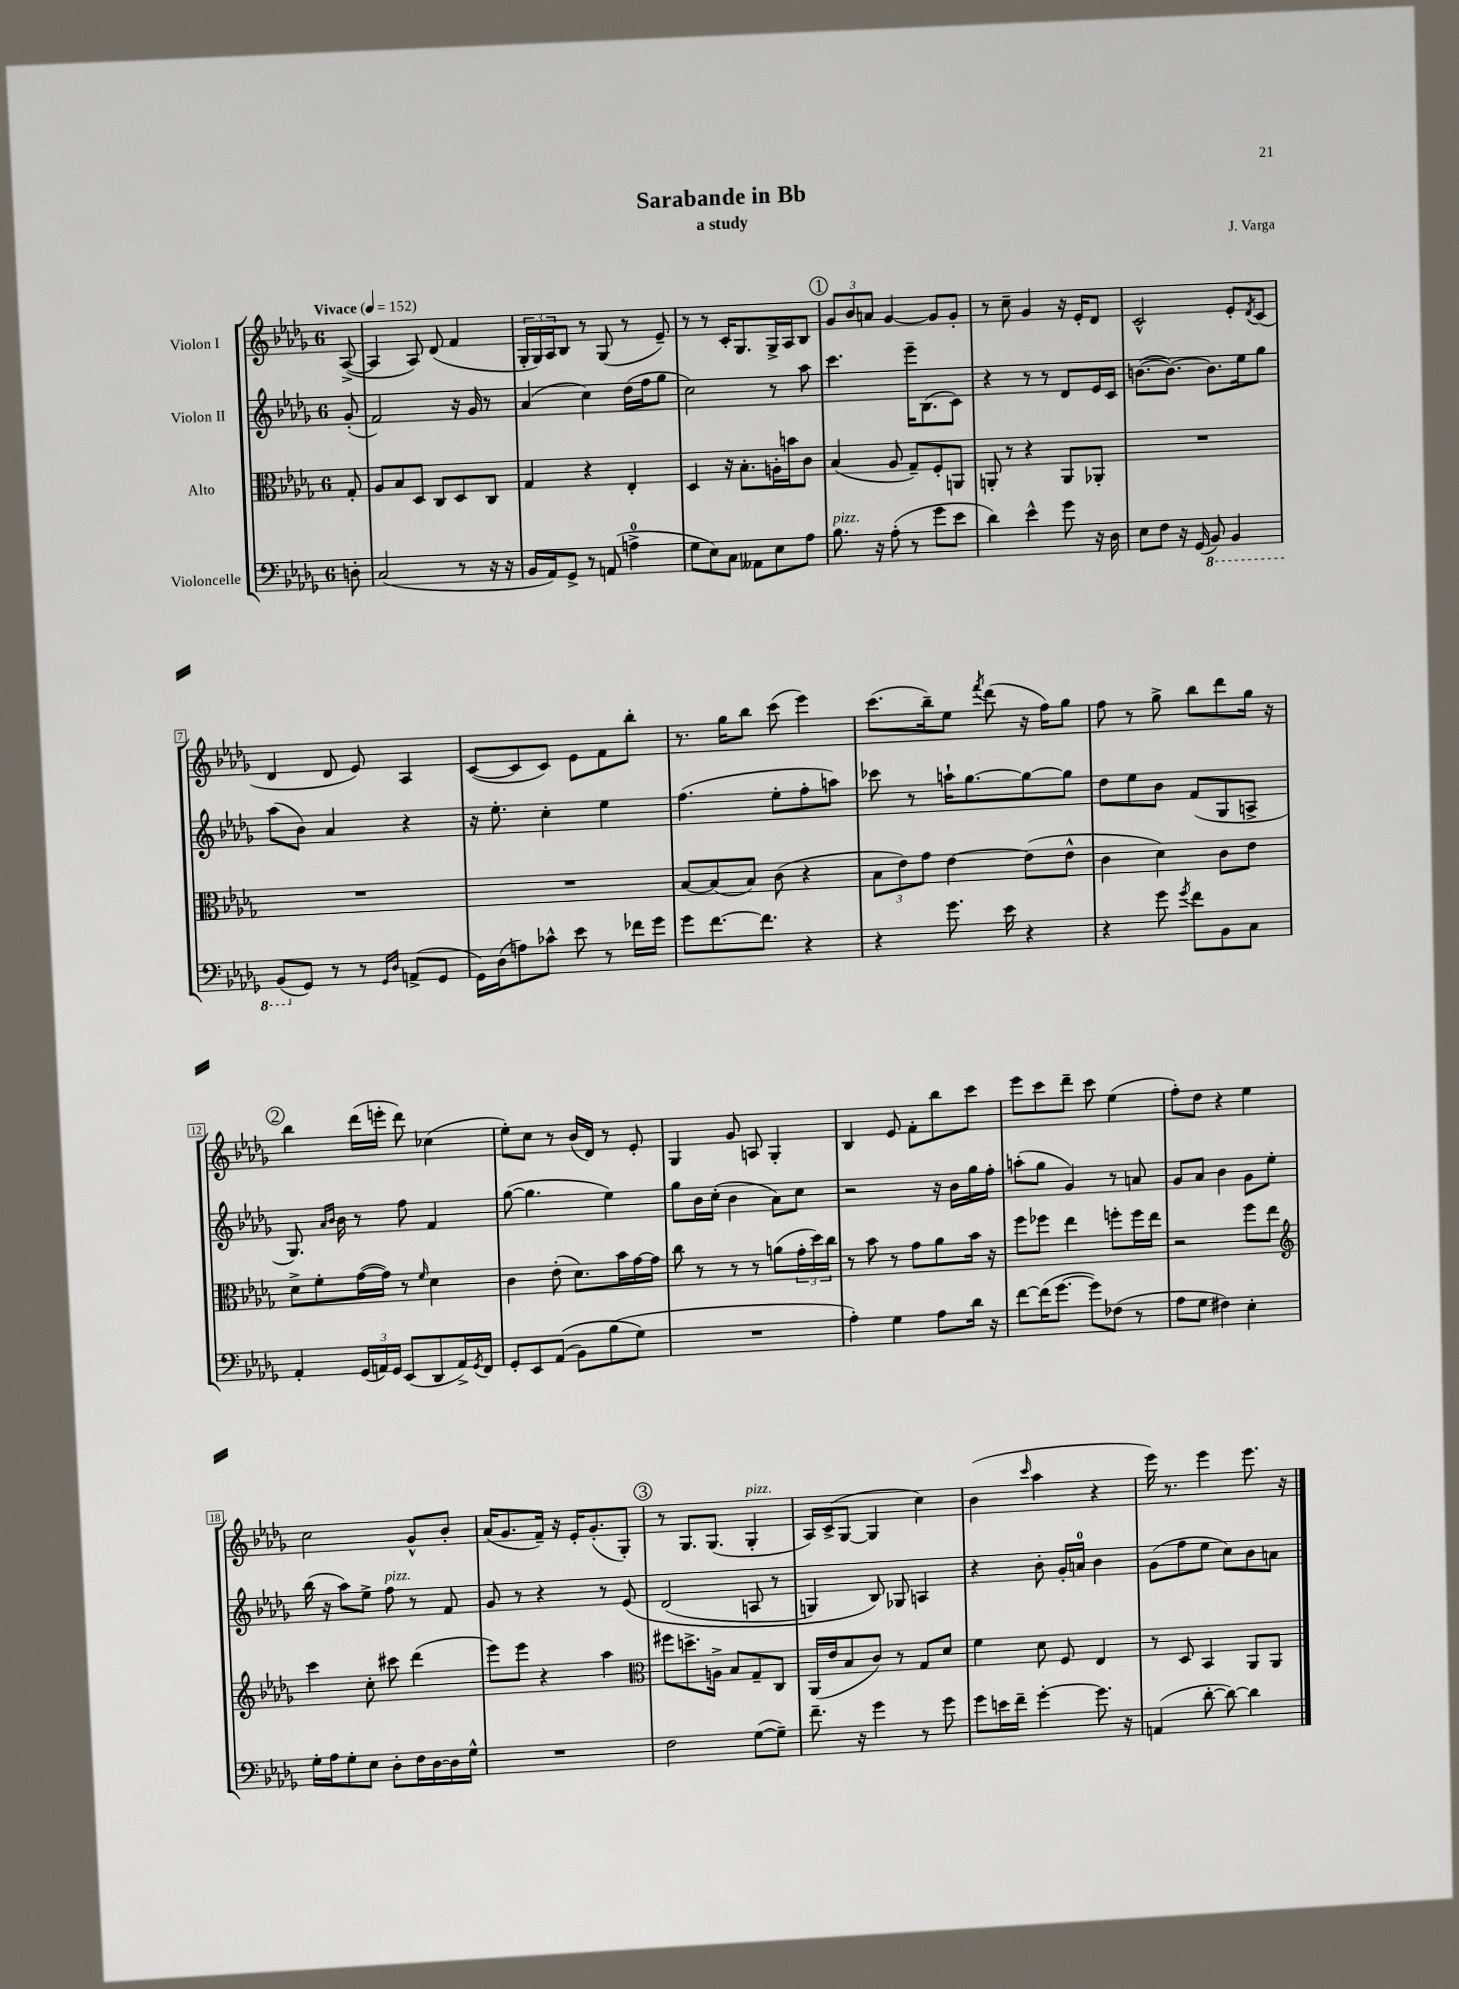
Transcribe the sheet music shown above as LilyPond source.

\header { title = "Sarabande in Bb" composer = "J. Varga" subtitle = "a study" }
<<
\new StaffGroup <<
\new Staff = "s0" \with { instrumentName = "Violon I" } {
    \clef treble \key des \major \once \override Staff.TimeSignature.style = #'single-digit \time 6/8 \partial 8 \tempo "Vivace" 4 = 152
    aes8~->( |
    aes4 aes8) des'8( f'4 |
    \tuplet 3/2 { ges16-. ges16) aes16 } bes8 r8 ges8( r8 ees'8--) |
    r8 r8 c'16-. ges8. ges16-> aes16 bes8 |
    \mark \markup { \circle "1" } \tuplet 3/2 { ges'8 bes'8 a'8 } ges'4~ ges'8 ges'8-. |
    r8 c''8-- ges'4 r16 ees'16-. des'8 |
    c'2-^ ees'8-. \acciaccatura { des'8 } c'8( |
    des'4 des'8 ees'8) aes4 |
    c'8~( c'8 c'8) ees'8 f'8 bes''8-. |
    r8. ges''16 bes''8 c'''8( ees'''4) |
    c'''8.( bes''16--) ees''8 \acciaccatura { f'''8 } des'''8( r16 f''16) ges''8 |
    f''8 r8 ges''8-> bes''8 des'''8 ges''16 r16 |
    \mark \markup { \circle "2" } bes''4 des'''16( e'''16-. des'''8) ces''4( |
    ees''8-.) c''8 r8 bes'16( des'16) r8 ees'8-. |
    ges4 ges'8 a8 ges4-. |
    bes4 ees'8 f'8-. bes''8 c'''8 |
    ees'''8 c'''8 des'''8-- c'''8 ees''4( |
    f''8-.) des''8 r4 ees''4 |
    c''2 ges'8-^ bes'8-. |
    aes'16( ges'8. f'16--) r16 ees'16-. ges'8.-.( ges8-.) |
    \mark \markup { \circle "3" } r8 ges8. ges8.( ges4-.^\markup { \italic "pizz." } |
    aes16) c'16->( ges8~ ges4 c''4) |
    bes'4( \grace { c'''16 } aes''4 r4 |
    ees'''16) r8. ees'''4 ees'''8. r16 \bar "|." |
}
\new Staff = "s1" \with { instrumentName = "Violon II" } {
    \clef treble \key des \major \once \override Staff.TimeSignature.style = #'single-digit \time 6/8 \partial 8
    ges'8-.( |
    f'2) r16 ges'16 r8 |
    aes'4( c''4) des''16( f''16 ges''8 |
    c''2) r8 aes''8 |
    \mark \markup { \circle "1" } c'''4. ees'''16-- bes8.( c'8) |
    r4 r8 r8 des'8 ees'16 c'16 |
    b'8.~( b'8.~) b'8. ees''16 ges''8 |
    aes''8( bes'8) aes'4 r4 |
    r16 ees''8.-. c''4-. ees''4 |
    f''4.( ees''8-. f''8-. a''8) |
    ces'''8 r8 a''16-! ges''8.~ ges''8~ ges''8 |
    des''8 ees''8 bes'8 f'8( ges8 a8-> |
    \mark \markup { \circle "2" } ges8.) \grace { aes'16 bes'16 } bes'16 r8 f''8 f'4 |
    ges''8~( ges''4. ees''4) |
    ges''8 bes'16 c''16-.( bes'4 aes'8) c''8 |
    r2 r16 bes'16 ges''16 f''16-. |
    a''8-.( ges''8 ges'4) r8 a'8 |
    ges'8 aes'8 bes'4 ges'8 ees''8-. |
    bes''16( r16 aes''8) ees''8-> f''8^\markup { \italic "pizz." } r8 f'8 |
    ges'8 r8 r4 r8 ees'8\( |
    \mark \markup { \circle "3" } des'2( a8 r8 |
    g4) bes8\) ges8 a4 |
    r4 bes'8-. ges'16-. a'16-0 bes'4 |
    ges'8( f''8 ees''8 c''8) bes'8 a'8 \bar "|." |
}
\new Staff = "s2" \with { instrumentName = "Alto" } {
    \clef alto \key des \major \once \override Staff.TimeSignature.style = #'single-digit \time 6/8 \partial 8
    ges8-. |
    aes8 bes8 des8 c8 des8 c8 |
    ges4 r4 ees4-. |
    des4 r16 bes8.-. a16-. b'16 c'8 |
    \mark \markup { \circle "1" } bes4( aes8 ges8--) f8-. a,8 |
    a,8-. r8 r4 a,8 aes,8-. |
    R2. |
    R2. |
    R2. |
    bes8~ bes8( bes8) c'8( r4 |
    \tuplet 3/2 { bes8 ees'8) ges'8 } ees'4~ ees'8( ees'8-^ |
    c'4 des'4) c'8 ees'8 |
    \mark \markup { \circle "2" } des'8-> f'8-. ges'16~( ges'16) r8 \grace { f'16 } des'4 |
    c'4 ees'8-.( des'8.) bes'16 ges'16~ ges'16 |
    c''8 r8 r8 r8 a'8( \tuplet 3/2 { ges'16-. des''16) c''16 } |
    r8 bes'8 r8 ges'8 aes'8 bes'16 r16 |
    f''8 fes''8 ees''4 f''8-. f''16 ees''16 |
    r2 f''8 ees''8 |
    \clef treble c'''4 c''8-. cis'''8 des'''4( |
    ees'''8) ees'''8 r4 aes''4 |
    \mark \markup { \circle "3" } \clef alto fis''8 d''8.-> a16-> bes8 ges8-- c8 |
    aes,16( ees'16 bes8 c'8) r8 ges8 des'8 |
    f'4 des'8 f8 ees4 |
    r8 des8 bes,4 aes,8 aes,8 \bar "|." |
}
\new Staff = "s3" \with { instrumentName = "Violoncelle" } {
    \clef bass \key des \major \once \override Staff.TimeSignature.style = #'single-digit \time 6/8 \partial 8
    d8-. |
    c2( r8 r16 r16 |
    bes,16 aes,16) ges,8-> r8 a,8( a4-0-> |
    ges8 ees8) c8 aeses,8 ees8 aes8 |
    \mark \markup { \circle "1" } bes8.^\markup { \italic "pizz." } r16 aes8-.( r8 ges'8 ees'8 |
    des'4) ees'4-^ ges'8 r16 des16 |
    ees8 f8 r16 ges,16( \ottava #-1 bes,,8) bes,,4 |
    bes,,8( \ottava #0 ges,8) r8 r8 \grace { ges,16 des16 } a,8->( ges,8 |
    ges,16) des16( a8) ces'8-^ ees'8 r8 fes'16 ges'16 |
    ges'8 f'8.~ f'8. r4 |
    r4 ges'8. ees'16 r4 |
    r4 ges'8 \acciaccatura { ges'8 } f'8 bes,8 c8 |
    \mark \markup { \circle "2" } aes,4-. \tuplet 3/2 { ges,16( a,16) ges,16 } ees,8( des,8 a,16->) \acciaccatura { ges,8 } f,16 |
    ges,8-. ees,8 aes,8(\( bes,8) bes8( ges8\) |
    R2. |
    aes4-.) ges4 aes8 des'16 r16 |
    f'8~ f'16( ges'8.~ ges'8) fes8( r8 |
    aes8 ges8 fis4) ees4-. |
    ges16-. aes16 ges8-. ees8 des8-. f16 des16~ des16 ges16-^ |
    R2. |
    \mark \markup { \circle "3" } f2 ges8~( ges8--) |
    f'8.-- r16 ges'4 r8 ges'8 |
    ges'8 e'16 f'16-- ges'4~-. ges'8. r16 |
    a,4( des'8~-. des'8~) des'4 \bar "|." |
}
>>
>>
\layout { \context { \Score \override BarNumber.stencil = #(make-stencil-boxer 0.1 0.3 ly:text-interface::print) } }
